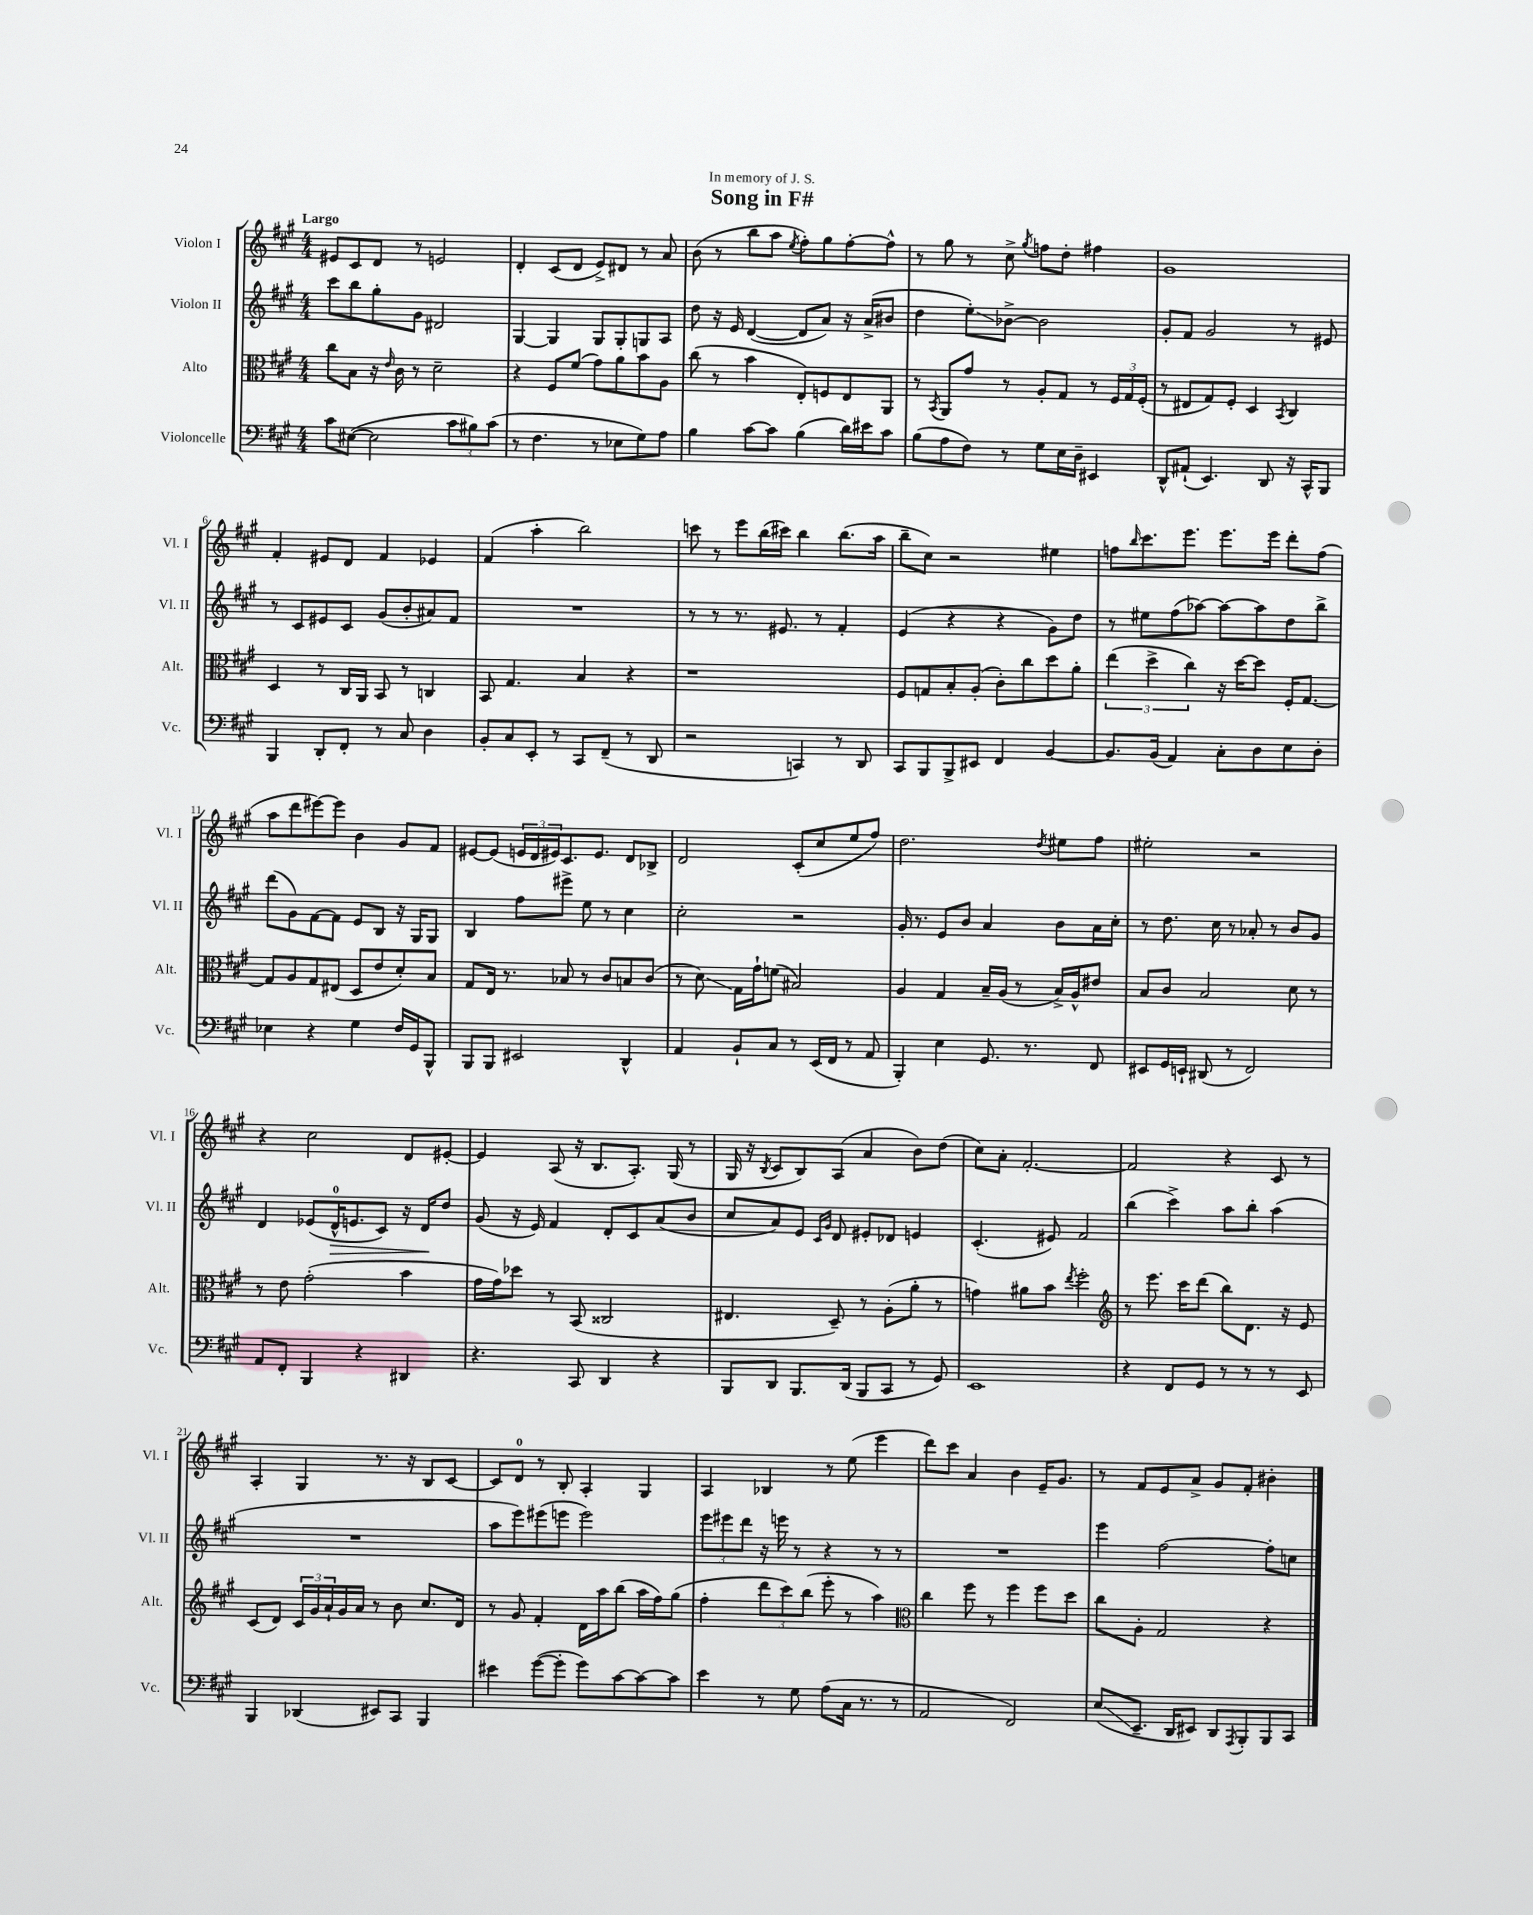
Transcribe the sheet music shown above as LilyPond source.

\header { title = "Song in F#" dedication = "In memory of J. S." }
<<
\new StaffGroup <<
\new Staff = "s0" \with { instrumentName = "Violon I" shortInstrumentName = "Vl. I" } {
    \clef treble \key a \major \numericTimeSignature \time 4/4 \tempo "Largo"
    eis'8 cis'8 d'8 r8 e'2 |
    d'4-. cis'8( d'8 e'8->) dis'8 r8 a'8 |
    b'8( r8 b''8 a''8 \acciaccatura { e''8 } fis''8-.) gis''8 fis''8~-. fis''8-^ |
    r8 gis''8 r8 cis''8-> \acciaccatura { gis''8 } f''8 d''8-. fis''4 |
    gis'1 |
    fis'4-. eis'8 d'8 fis'4 ees'4 |
    fis'4( a''4-. b''2) |
    c'''8 r8 e'''8 b''16( cis'''16) b''4 b''8.( a''16 |
    b''8-- cis''8) r2 eis''4 |
    f''8 \grace { b''16 } cis'''8. e'''8. e'''8. e'''16 d'''8-. f''8( |
    a''8 d'''8 eis'''8~) eis'''8 b'4 gis'8 fis'8 |
    eis'8~ eis'8( \tuplet 3/2 { e'16 d'16 eis'16) } cis'8. eis'8. d'8 bes8-> |
    d'2 cis'8-.( cis''8 e''8 fis''8) |
    d''2. \acciaccatura { d''8 } eis''8 fis''8 |
    eis''2-. r2 |
    r4 cis''2 d'8 eis'8~-. |
    eis'4 a8( r16 b8. a8.-.) gis16( r8 |
    gis16 r16 \acciaccatura { b8 } cis'8 b8) a8( a'4 b'8) d''8( |
    cis''8) a'8-. fis'2.~-. |
    fis'2 r4 cis'8 r8 |
    a4-. gis4 r8. r16 b8 cis'8~ |
    cis'8 d'8-0 r8 b8-. a4-. gis4 |
    a4 bes4 r8 e''8( e'''4 |
    d'''8) cis'''8 a'4 b'4 e'16-- gis'8. |
    r8 fis'8 e'8 a'8-> gis'8 fis'8-. bis'4-. \bar "|." |
}
\new Staff = "s1" \with { instrumentName = "Violon II" shortInstrumentName = "Vl. II" } {
    \clef treble \key a \major \numericTimeSignature \time 4/4
    cis'''8 b''8 gis''8-. gis'8 dis'2 |
    gis4~ gis4 gis8 gis8-. g8 a8 |
    d''8 r16 e'16 d'4~( d'8 a'8) r16 a'16->( bis'8 |
    d''4 e''8-.\glissando) bes'8~-> bes'2 |
    gis'8-. fis'8 gis'2 r8 eis'8 |
    r8 cis'8 eis'8 cis'8 gis'8( b'8-. ais'8) fis'8 |
    R1 |
    r8 r8 r8. eis'8. r8 fis'4-. |
    e'4( r4 r4 gis'8) d''8 |
    r8 eis''8 fis''8( aes''8~) aes''8~ aes''8 d''8 b''8-> |
    d'''8( gis'8) fis'8~ fis'8 e'8 b8 r16 gis16 gis8 |
    b4 fis''8 eis'''8-> e''8 r8 cis''4 |
    cis''2-. r2 |
    gis'16-. r8. e'8 b'8 a'4 b'8 a'16 cis''16-. |
    r8 d''8. cis''16 r8 aes'8-. r8 b'8 gis'8 |
    d'4 ees'8( d'16-0-^\> e'8. cis'8) r16 d'16\! d''8 |
    gis'8( r16 e'16) fis'4 d'8-. cis'8 a'8( b'8 |
    cis''8 a'8) e'8 \grace { cis'16 gis'16 } d'8 eis'8-. des'8 e'4 |
    cis'4.-.( eis'8) fis'2 |
    b''4( cis'''4->) a''8 b''8-. a''4( |
    R1 |
    a''8 e'''8) eis'''8( e'''8 e'''2) |
    \tuplet 3/2 { e'''8 eis'''8 d'''8 } r16 e'''16 r8 r4 r8 r8 |
    R1 |
    e'''4 fis''2~ fis''8-. c''8 \bar "|." |
}
\new Staff = "s2" \with { instrumentName = "Alto" shortInstrumentName = "Alt." } {
    \clef alto \key a \major \numericTimeSignature \time 4/4
    cis''8 b8 r16 \grace { e'16 } cis'16 r8 d'2-- |
    r4 fis8 fis'8( gis'8) a'8 b'8 a8 |
    cis''8( r8 b'4 e8-.) f8 e8 a,8 |
    r8 \acciaccatura { b,8 } a,8 gis'8 r8 a8-. gis8 r8 \tuplet 3/2 { fis16 gis16 fis16-.( } |
    r8 eis8 gis8) fis8-. d4 \acciaccatura { b,8 } cis4 |
    d4 r8 cis16 a,16 b,8 r8 c4 |
    b,8 gis4. b4 r4 |
    r1 |
    fis8 g8 b8-. a8-.( cis'8-.) cis''8 d''8 a'8-. |
    \tuplet 3/2 { e''4( d''4-> cis''4) } r16 d''16~ d''8 fis16-. gis8.~ |
    gis8 a8 gis8 eis8( d8 e'8 d'8-.) b8 |
    gis8 e16 r8. bes8 r8 cis'8 b8 cis'8( |
    r8 d'8\glissando) gis16 gis'16-! f'8( bis2) |
    a4 gis4 b16-- a16( r8 b16->) a16-^ eis'8 |
    b8 cis'8 b2 d'8 r8 |
    r8 e'8 gis'2-.( b'4 |
    gis'16 gis'16) des''8 r8 b,8( cisis2 |
    eis4. d8--) r8 a8-.( a'8-. r8 |
    g'4) ais'8 b'8 \acciaccatura { e''8 } fis''2-. |
    \clef treble r8 e'''8. cis'''16 d'''8( b''8) d'8. r16 e'8 |
    cis'8( d'8) \tuplet 3/2 { cis'16 gis'16 a'16-! } gis'16 a'16 r8 b'8 cis''8. d'16 |
    r8 gis'8 fis'4-. d'16 a''16 b''8( a''16 fis''16) gis''8( |
    fis''4-. \tuplet 3/2 { d'''8 cis'''8) b''8( } e'''8-. r8 a''4) |
    \clef alto cis''4 fis''8 r8 fis''4 fis''8 d''8 |
    cis''8 a8-. gis2 r4 \bar "|." |
}
\new Staff = "s3" \with { instrumentName = "Violoncelle" shortInstrumentName = "Vc." } {
    \clef bass \key a \major \numericTimeSignature \time 4/4
    cis'8 eis8~( eis2 \tuplet 3/2 { cis'8 bis8) cis'8( } |
    r8 fis4. r8 ees8 gis8) a8 |
    b4 cis'8~ cis'8 b4( d'16) eis'16 cis'8 |
    b8( a8 fis8) r8 gis8 e16 d16-- eis,4 |
    d,8-^ ais,8-!( e,4.) d,8 r16 cis,16-^ b,,8 |
    b,,4 d,8-. fis,8-. r8 cis8 d4 |
    b,8-. cis8 e,8-. r8 cis,8 fis,8--( r8 d,8 |
    r2 c,4) r8 d,8 |
    cis,8 b,,8 b,,8-> eis,8 fis,4 b,4~ |
    b,8. b,16( a,4) cis8-. d8 e8 d8-. |
    ees4 r4 gis4 fis16 gis,16 b,,8-^ |
    b,,8 b,,8 eis,2 d,4-^ |
    a,4 b,8-! cis8 r8 e,16( fis,16 r8 a,8 |
    b,,4-.) e4 gis,8. r8. fis,8 |
    eis,8 gis,16 e,16-! dis,8( r8 fis,2) |
    a,8 fis,8-. b,,4 r4 dis,4 |
    r4. cis,8 d,4 r4 |
    b,,8 d,8 b,,8. d,16( b,,8 cis,8 r8 gis,8) |
    e,1 |
    r4 fis,8 gis,8 r8 r8 r8 e,8 |
    b,,4 des,4( eis,8) cis,8 b,,4 |
    eis'4 gis'8~( gis'8-. gis'8) cis'8~ cis'8~ cis'8 |
    e'4 r8 gis8 a8( cis16 r8. r8 |
    a,2 fis,2) |
    e8\glissando( e,8.-- d,16 eis,8) d,8 \acciaccatura { a,,8 } b,,8-. b,,8 cis,8 \bar "|." |
}
>>
>>
